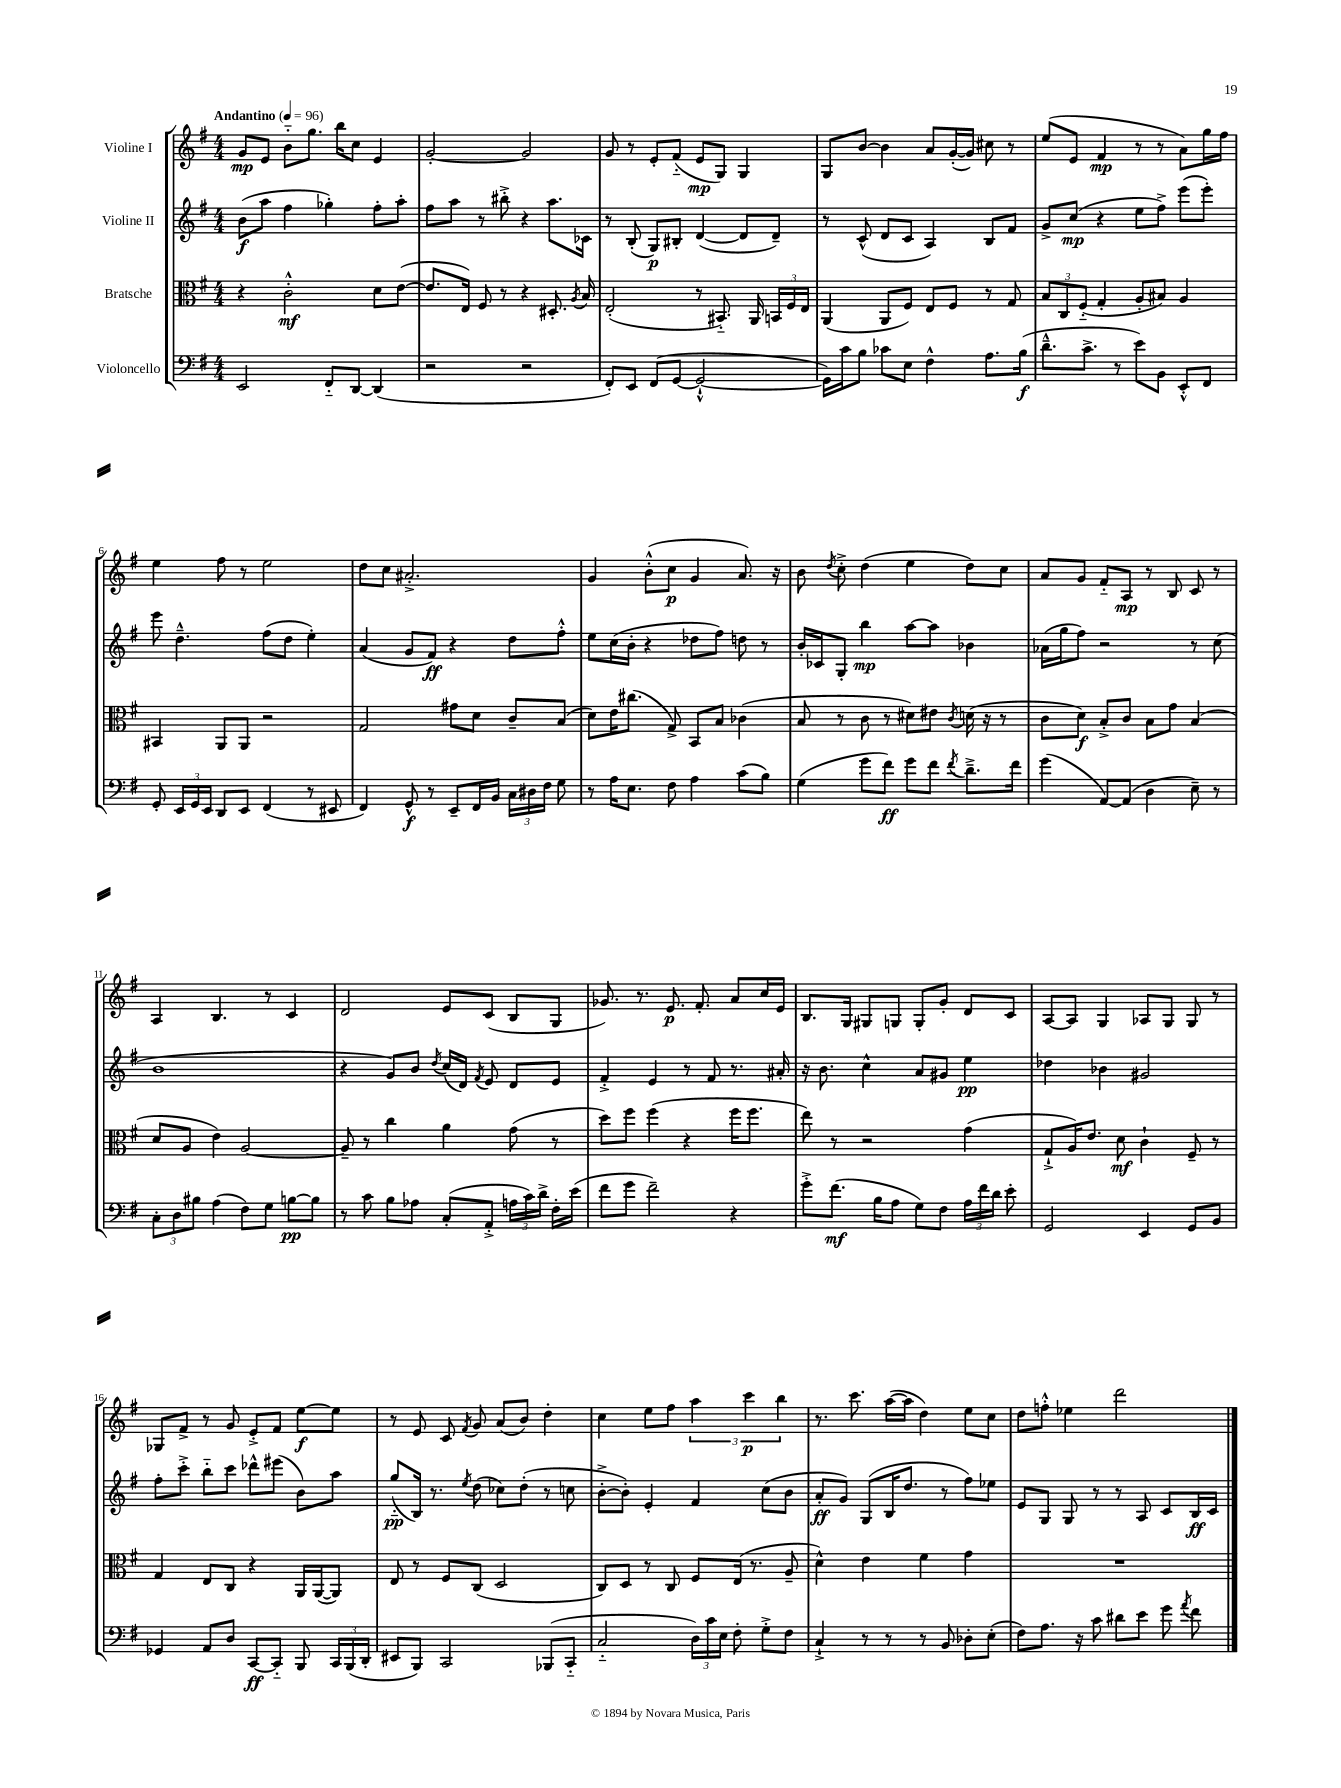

**kern	**kern	**kern	**kern
*staff4	*staff3	*staff2	*staff1
*clefF4	*clefC3	*clefG2	*clefG2
*k[f#]	*k[f#]	*k[f#]	*k[f#]
*M4/4	*M4/4	*M4/4	*M4/4
*MM96	*MM96	*MM96	*MM96
2EE	4r	(8b	8g
.	.	8aa	8e
.	2c'^^	4ff#	8b'~
.	.	.	8.gg
8FF#'~	.	4gg-')	.
.	.	.	16bb
[8DD	.	.	8cc
(4DD]	8d	8ff#'	4e
.	([8e	8aa'	.
=	=	=	=
2r	8.e]	8ff#	[2g'
.	.	8aa	.
.	16E)	.	.
.	8F#	8r	.
.	8r	8bb#'^	.
2r	4r	4r	2g]
.	8.D#'	8.aa	.
.	8qA	.	.
.	16B	16c-	.
=	=	=	=
8FF#')	(2E'	8r	8g
8EE	.	(8B'	8r
(8FF#	.	8G)	8e'
[8GG	.	8B#'	(8f#'~
2GG`^^_	8r	([4d	8e
.	8.BB#'~)	.	8G)
.	.	8d]	4G
.	16AA	.	.
.	24BB	8d~)	.
.	24F#	.	.
.	24E	.	.
=	=	=	=
16GG])	(4AA	8r	8G
16c	.	.	.
8B	.	(8c^^	[8b
8c-	8AA	8d	4b]
8E	8F#)	8c	.
4F#^^	8E	4A)	8a
.	8F#	.	([16g'
.	.	.	16g])
8.A	8r	8B	8cc#
.	8G	8f#	8r
(16B	.	.	.
=	=	=	=
8.d~^^	12B	8g^	(8ee
.	12C	.	.
.	.	(8cc	8e
.	(12F#'~	.	.
8.c^	.	.	.
.	4G'	4r	4f#
8r	.	.	.
8e)	8A'	8ee	8r
8BB	8B#)	8ff#^)	8r
8EE'^^	4A	(8eee	8a)
8FF#	.	8eee')	16gg
.	.	.	16ff#
=	=	=	=
8GG'	4BB#	8eee	4ee
24EE	.	4.dd~^^	.
24GG	.	.	.
24EE	.	.	.
8DD	8AA	.	8ff#
8EE	8AA	.	8r
(4FF#	2r	(8ff#	2ee
.	.	8dd	.
8r	.	4ee')	.
8EE#	.	.	.
=	=	=	=
4FF#)	2G	(4a	8dd
.	.	.	8cc
8GG^^	.	8g	2.a#'^
8r	.	8f#)	.
8EE~	8g#	4r	.
16FF#	8d	.	.
16BB	.	.	.
24C	8c~	8dd	.
24D#	.	.	.
24F#	.	.	.
8G	(8B	8ff#'^^	.
=	=	=	=
8r	8d)	8ee	4g
16A	16e	(16cc	.
8.E	(8.cc#	16b'	.
.	.	4r	(8b'^^
8F#	8G^)	.	8cc
4A	8BB	8dd-	4g
.	8B	8ff#)	.
(8c	(4c-	8dd	8.a)
8B)	.	8r	.
.	.	.	16r
=	=	=	=
(4G	8B	16b'	8b
.	.	16c-	.
.	.	.	8qdd
.	8r	8G'	8cc'^
8g	8c	4bb	(4dd
8f#)	8r	.	.
8g	8d#)	[8aa	4ee
8f#	8e#	8aa]	.
8qf#	8qc	.	.
8.d~^	(16d	4b-	8dd)
.	16r	.	.
.	8r	.	8cc
16f#	.	.	.
=	=	=	=
(4g	8c	(16a-	8a
.	.	16gg	.
.	8d)	8ff#)	8g
[8AA)	8B'^	2r	8f#'~
(8AA]	8c	.	8A
4D	8B	.	8r
.	8g	.	8B
8E~)	(4B	8r	8c
8r	.	(8cc	8r
=	=	=	=
12C'	8d	1b	4A
12D	.	.	.
.	8A	.	.
12B#	.	.	.
(4A	4e)	.	4.B
8F#)	[2A	.	.
8G	.	.	8r
[8B	.	.	4c
8B]	.	.	.
=	=	=	=
8r	8A~]	4r	2d
8c	8r	.	.
8B	4cc	8g)	.
8A-	.	8b	.
.	.	8qdd	.
(8C'	4a	(16cc	8e
.	.	16d)	.
.	.	8qf#	.
8AA'^	.	8e	(8c
24A	(8g	8d	8B
24c)	.	.	.
24d^	.	.	.
16F#'	8r	8e	8G
(16e	.	.	.
=	=	=	=
8f#	8dd)	4f#'^	8.g-)
8g	8ff#	.	.
.	.	.	8.r
2f#~)	(4ff#	4e	.
.	.	.	8.e
.	4r	8r	.
.	.	.	8.f#'
.	.	8f#	.
4r	16ff#	8.r	8a
.	8.ff#	.	.
.	.	.	16cc
.	.	16a#'	16e
=	=	=	=
8g'^	8ee)	16r	8.B
.	.	8.b	.
(8.f#	8r	.	.
.	.	.	16G
.	2r	4cc^^	8G#
16B	.	.	.
8A	.	.	8G
8G)	.	8a	8G'
8F#	.	8g#	8g'
24A	(4g	4ee	8d
24f#	.	.	.
24d	.	.	.
8e'	.	.	8c
=	=	=	=
2GG	8G`^	4dd-	[8A
.	16A)	.	8A]
.	8.e	.	.
.	.	4b-	4G
.	8d	.	.
4EE	4c`	2g#	8A-
.	.	.	8G
8GG	8F#~	.	8G
8BB	8r	.	8r
=	=	=	=
4GG-	4G	8ff#'	8G-
.	.	8ccc'^	8f#^
8AA	8E	8bb'~	8r
8D	8C	8ccc	8g
[8CC	4r	8ddd-^^	8e'^
8CC'~]	.	(8eee#	8f#
8BBB	16AA	8b)	[8ee
.	([16AA	.	.
24CC	8AA])	8aa	8ee]
(24BBB	.	.	.
24DD'	.	.	.
=	=	=	=
8EE#	8E	(8gg'~	8r
8BBB)	8r	16B)	8e
.	.	8.r	.
2CC	8F#	.	8c
.	.	8qee	8qf#
.	(8C	(8dd	8g
.	2D	8cc-)	(8a
.	.	(8dd'	8b)
(8BBB-	.	8r	4dd'
8CC'~	.	8cc	.
=	=	=	=
2C'~	8C)	[8b'^	4cc
.	8D	8b'])	.
.	8r	4e'	8ee
.	8C	.	8ff#
24D)	8F#	4f#	6aa
24c	.	.	.
24E	.	.	.
8F#'	(16E	.	.
.	.	.	6ccc
.	8.r	.	.
8G'^	.	(8cc	.
.	.	.	6bb
8F#	8A~	8b	.
=	=	=	=
4C`^	4d^^)	8a'	8.r
.	.	8g)	.
.	.	.	8.ccc
8r	4e	(8G	.
8r	.	16B	([16aa
.	.	8.dd	16aa]
8r	4f#	.	4dd)
8BB	.	8r	.
8D-'	4g	8ff#)	8ee
(8E'	.	8ee-	8cc
=	=	=	=
8F#)	1r	8e	8dd
8.A	.	8G	8ff'^^
.	.	8G	4ee-
16r	.	.	.
8c	.	8r	.
8d#	.	8r	2ddd
8e	.	8A	.
8g	.	8c	.
8qa	.	.	.
8f#	.	16B	.
.	.	16c	.
==	==	==	==
*-	*-	*-	*-
